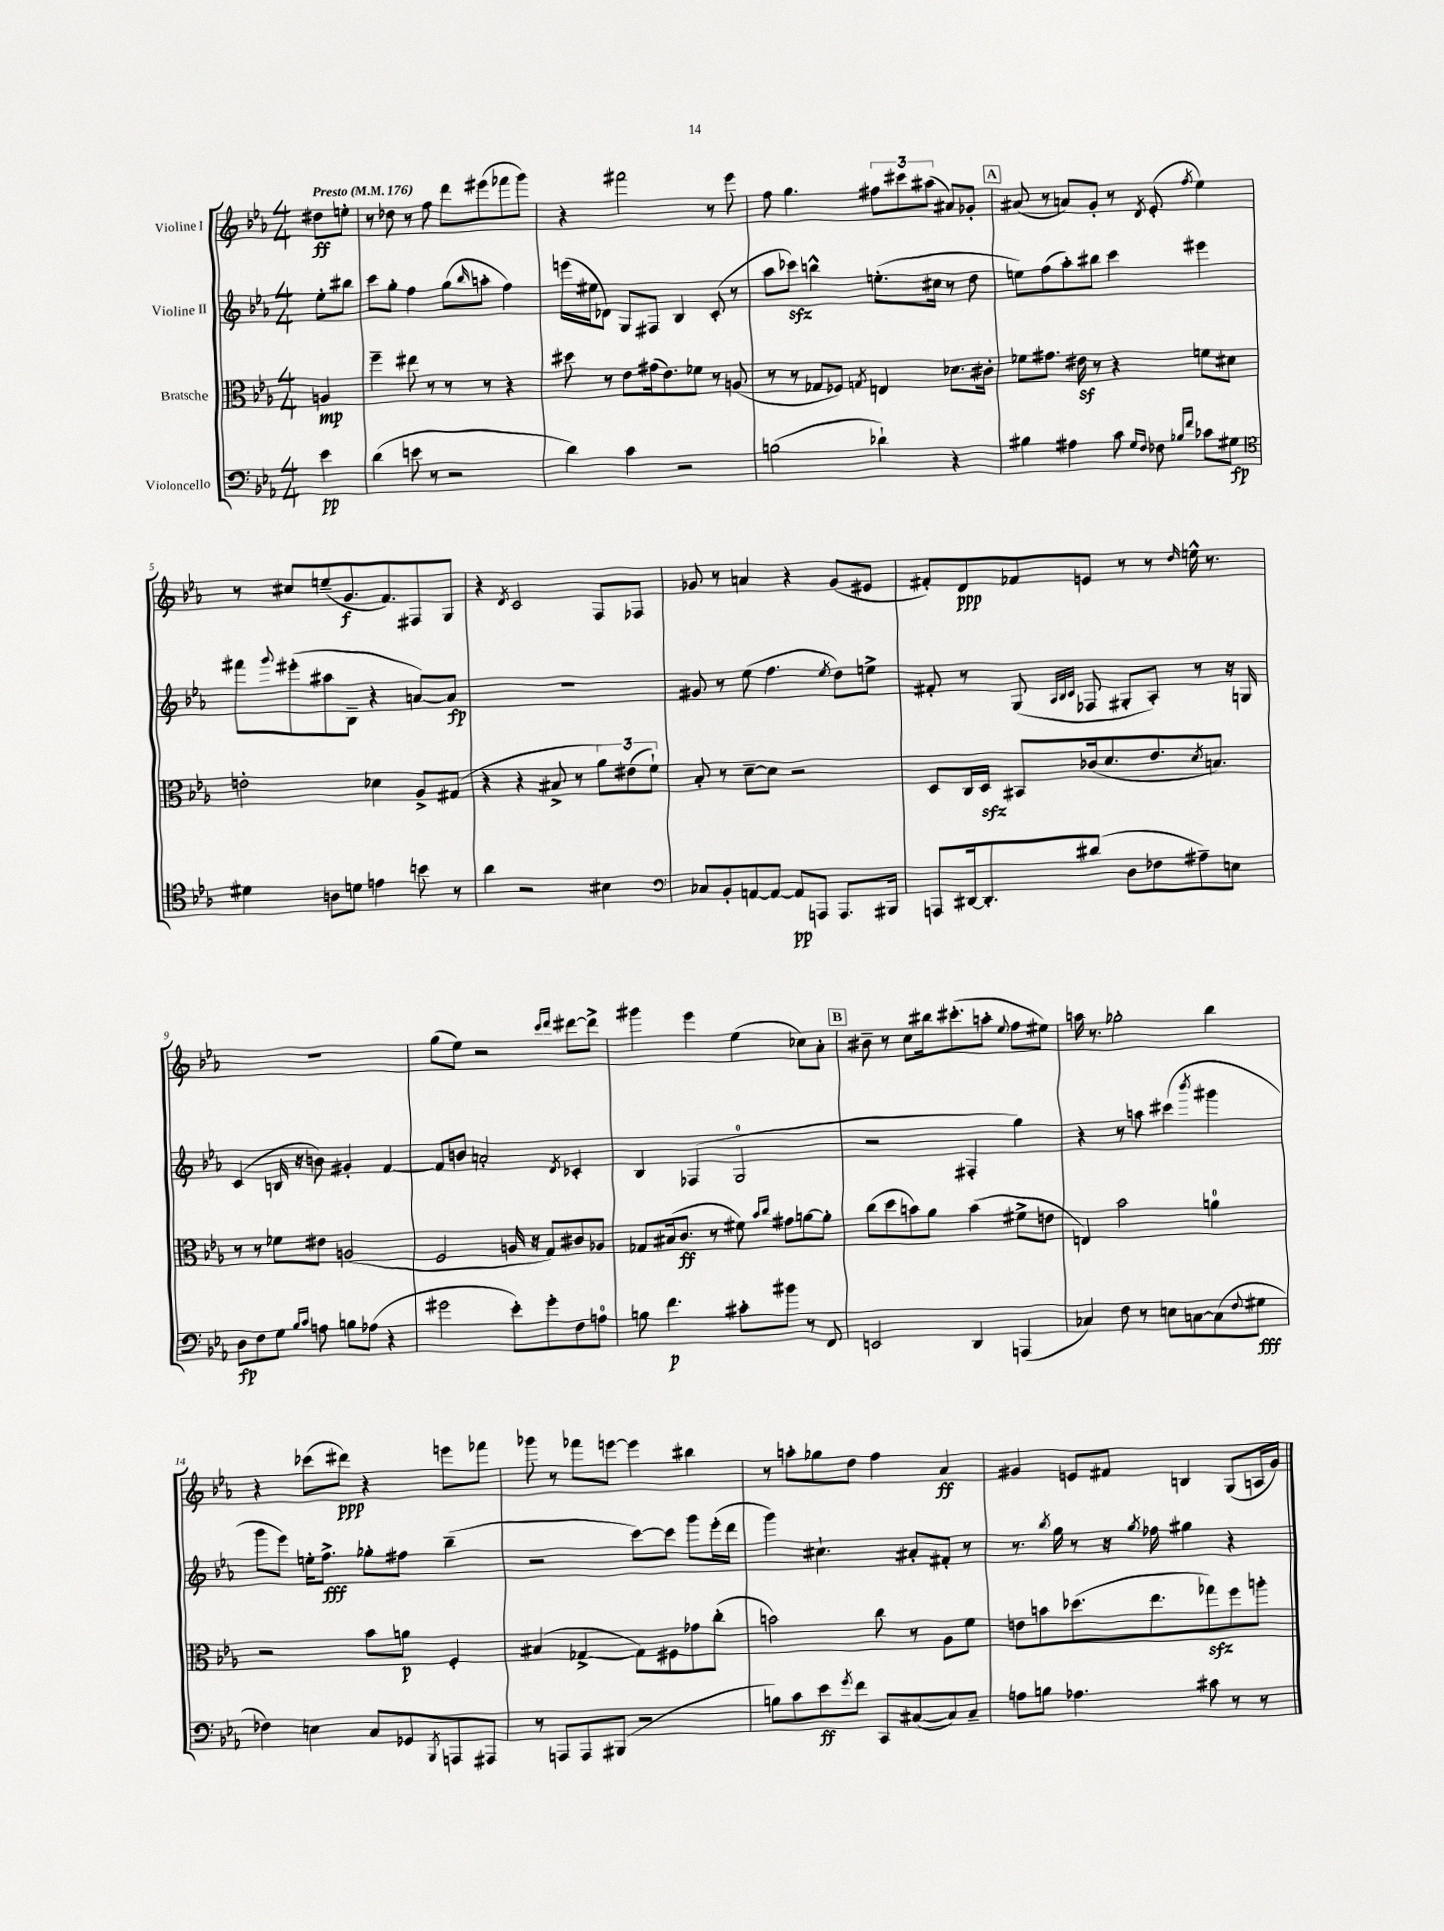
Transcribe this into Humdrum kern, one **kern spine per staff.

**kern	**kern	**kern	**kern
*staff4	*staff3	*staff2	*staff1
*clefF4	*clefC3	*clefG2	*clefG2
*k[b-e-a-]	*k[b-e-a-]	*k[b-e-a-]	*k[b-e-a-]
*M4/4	*M4/4	*M4/4	*M4/4
*MM176	*MM176	*MM176	*MM176
4e-\	4A/	8ee-'\L	8dd#\L
.	.	8bb#\J	8ee'\J
=	=	=	=
(4d\	4ff~\	8ccc\L	8r
.	.	8gg'\J	8dd-\
8e\	8ee#\	4ff\	8r
8r	8r	.	8ff\
2r	8r	(8gg\L	8ddd\L
.	.	16qqbb-/	.
.	8r	8aa'\J	(8eee#\
.	4r	4ff\)	8fff-\
.	.	.	8ggg\J)
=	=	=	=
4d\)	8dd#\	(16eee\LL	4r
.	.	16ee#\J	.
.	8r	8d-\J)	.
4c\	8e-\L	8G/L	2fff#\
.	(16g#\k	8F#/J	.
.	8.e-\)	.	.
2r	.	4B-/	.
.	8f-\J	.	.
.	8r	(8c'/	8r
.	(8A/	8r	8eee-\
=	=	=	=
(2B\	8r	8aa-\L	8ff\
.	8r	8ccc-\J)	4.gg\
.	8G-/L	4bb^^\	.
.	8F-/J)	.	.
.	8qG/	.	.
4d-`\)	4E/	(8.ee'\L	12ff#\L
.	.	.	12ccc#\
.	.	.	(12aa#\J
.	.	16cc#\Jk	.
4r	8.d-\L	8r	8a#/L)
.	.	8dd\	8g-'/J
.	16c#'\Jk	.	.
=	=	=	=
4B#\	8f-\L	8ee\L)	(8a#/
.	8.g#\J	(8ff\	8r
4A#\	.	8aa-'\)	8a/L)
.	16e#\	.	.
.	8r	8bb#\J	8g'/J
8c\	4r	4ccc\	8r
16qqG/LL	.	.	.
16qqF/JJ	.	.	8qd/
8F-\	.	.	(8e-'/
16qqB-/LL	.	.	.
16qqf/JJ	.	.	8qff/
8c-\L	8f\L	4eee#\	4ee-\)
8G#\J	8d#\J	.	.
=	=	=	=
*clefC4	*	*	*
4d#\	2e'\	8fff#\L	8r
.	.	8qqggg/	.
.	.	(8eee#'\	8cc#/L
8A\L	.	8aa#\	(8ee~/
8d\J	.	8B-~\J	8.g/
4e\	4d-\	4r	.
.	.	.	8.f/)
8b\	8A-^/L	[8a/L)	8F#/
8r	(8G#/J	8a/]J	8G/J
=	=	=	=
4a-\	4r	1r	4r
.	.	.	8qd/
2r	4r	.	2c/
.	8B#^/	.	.
.	8r	.	.
4B#\	12a-\L)	.	8F/L
.	(12e#\	.	.
.	.	.	8F-/J
.	12f`\J)	.	.
=	=	=	=
*clefF4	*	*	*
8C-/L	8B-'/	8g#/	8g-/
8BB-'/	8r	8r	8r
[8AA/	[8d~\L	(8ee-\	4a/
8AA/_J	8d\]J	4.ff\	.
8AA/]L	2r	.	4r
8AAA/J	.	.	.
.	.	8qee-/	.
8.AAA/L	.	8dd\L)	(8g-/L
.	.	8ee^\J	8e#/J
16BBB#/Jk	.	.	.
=	=	=	=
8AAA/L	8D/L	8f#'/	8f#'/L)
[16DD#/k	16C/L	8r	8d/
8.DD#'/]	16D/JJ	.	.
.	8BB#/L	(8G/	8f-/
.	.	32qqA-/LLL	.
.	.	32qqB-/	.
.	.	32qqc/JJJ	.
(8d#/J	(16c-/k	8F-/	8e/J
.	8.d/	.	.
8D\L	.	8G#'/L	8r
8F-\	8.e-/	8A-'/J)	8r
.	.	.	16qqdd/
8A#~\)	.	8r	16ee^^\
.	8qd/	.	.
.	8.B/J)	.	8.r
8E\J	.	16r	.
.	.	16G/	.
=	=	=	=
8D\L	8r	(4c/	1r
8F\	8r	.	.
8G\J	8f-\L	16B/	.
.	.	16r	.
16qqB-/LL	.	.	.
16qqc/JJ	.	.	.
8A\	8e#\J	8b\)	.
8B\L	(2A/	4g#'/	.
(8A-\J	.	.	.
4r	.	[4f/	.
=	=	=	=
2g#\	2F/	8f/]L	(8gg\L
.	.	8b/J	8ee-\J)
.	.	2a'/	2r
8e-'\L)	16A/	.	.
.	16r	.	.
8g#'\	8G/L)	.	.
.	.	.	16qqccc/LL
.	.	8qd/	16qqddd/JJ
8F\	8c#/	4c-'/	[8ddd#\L
8A\J	8A-/J	.	8ddd#^\]J
=	=	=	=
8B\	8G-/L	4B-/	4ggg#\
4.f\	(16B#/k	.	.
.	8.c/J	.	.
.	.	(4F-/	4eee-\
.	8r	.	.
8c#'\L	8f#\)	2G/	(4ee-\
.	16qqb-/LL	.	.
.	16qqcc/JJ	.	.
8b#\J	8g#\L	.	.
8r	[8a\	.	8cc-\L)
8FF/	8a'\]J	.	8a-'\J
=	=	=	=
2EE/	(8cc\L	2r	8b#~\
.	8dd\	.	8r
.	8b\)	.	8cc\L
.	8a-\J	.	16bb#\k
.	.	.	(8.ccc#'\
4DD/	(4b\	4F#'/	.
.	.	.	8aa'\J
.	.	.	8qqee-/
(4AAA/	8f#^\L	4gg\)	8ff\L
.	8e\J	.	8ee#\J)
=	=	=	=
4C-/)	4E/)	4r	16aa\
.	.	.	8.r
8F\	2b-\	8r	2gg-'\
8r	.	8aa\	.
8E\L	.	(4ccc#\	.
[8C\	.	.	.
.	.	8qbbb-/	.
(8C\]	4a\	4ggg#\	4bb-\
8qqF/	.	.	.
8G#\J	.	.	.
=	=	=	=
4F-\)	2r	8ggg\L	4r
.	.	8eee-\J)	.
4E\	.	16ee'\LK	(8ccc-\L
.	.	8.ff^\J	.
.	.	.	8ddd#\J)
8C/L	8b-\L	8gg-'\L	4r
8GG-/	8a\J	8ff#\J	.
8qBBB-/	.	.	.
8AAA/	4F'/	(4bb-~\	8eee\L
8AAA#/J	.	.	8fff-\J
=	=	=	=
8r	(4B#/	2r	8ggg-\
8AAA/L	.	.	8r
8AAA/	[4G-^/	.	8fff-\L
(8BBB#/J	.	.	[8eee\J
2r	8G-\]L)	[8ccc\L)	4eee\]
.	8F#\	8ccc\]J	.
.	8g-\	8ggg\L	4bb#\
.	(8cc'\J	(16eee-'\L	.
.	.	16ddd\JJ	.
=	=	=	=
8B\L)	2b\)	4ggg\)	8r
8c\	.	.	8aa'\L
8e-\	.	4.cc#`\	8gg-\
8qg/	.	.	.
8f\J	.	.	8dd\J
8CC/L	8cc\	.	4ff\
([8C#/	8r	8a#'/L	.
8C#/])	8A-\L	8f#'/J	4a-/
8C#~/J	8f\J	8r	.
=	=	=	=
8A\L	8e\L	8.r	4g#/
8B\J	8b\	.	.
.	.	8qbb-/	.
.	.	16gg\	.
4.A-\	(8.dd-\	8r	8e/L
.	.	16r	8f#/J
.	.	8qgg/	.
.	8.ee-\	16ff-\	.
.	.	4gg#\	4B/
8c#\	8gg-\)	.	.
8r	8ff\	4r	(8G/L
8r	8aa'\J	.	16A/L
.	.	.	16g#/JJ)
==	==	==	==
*-	*-	*-	*-
